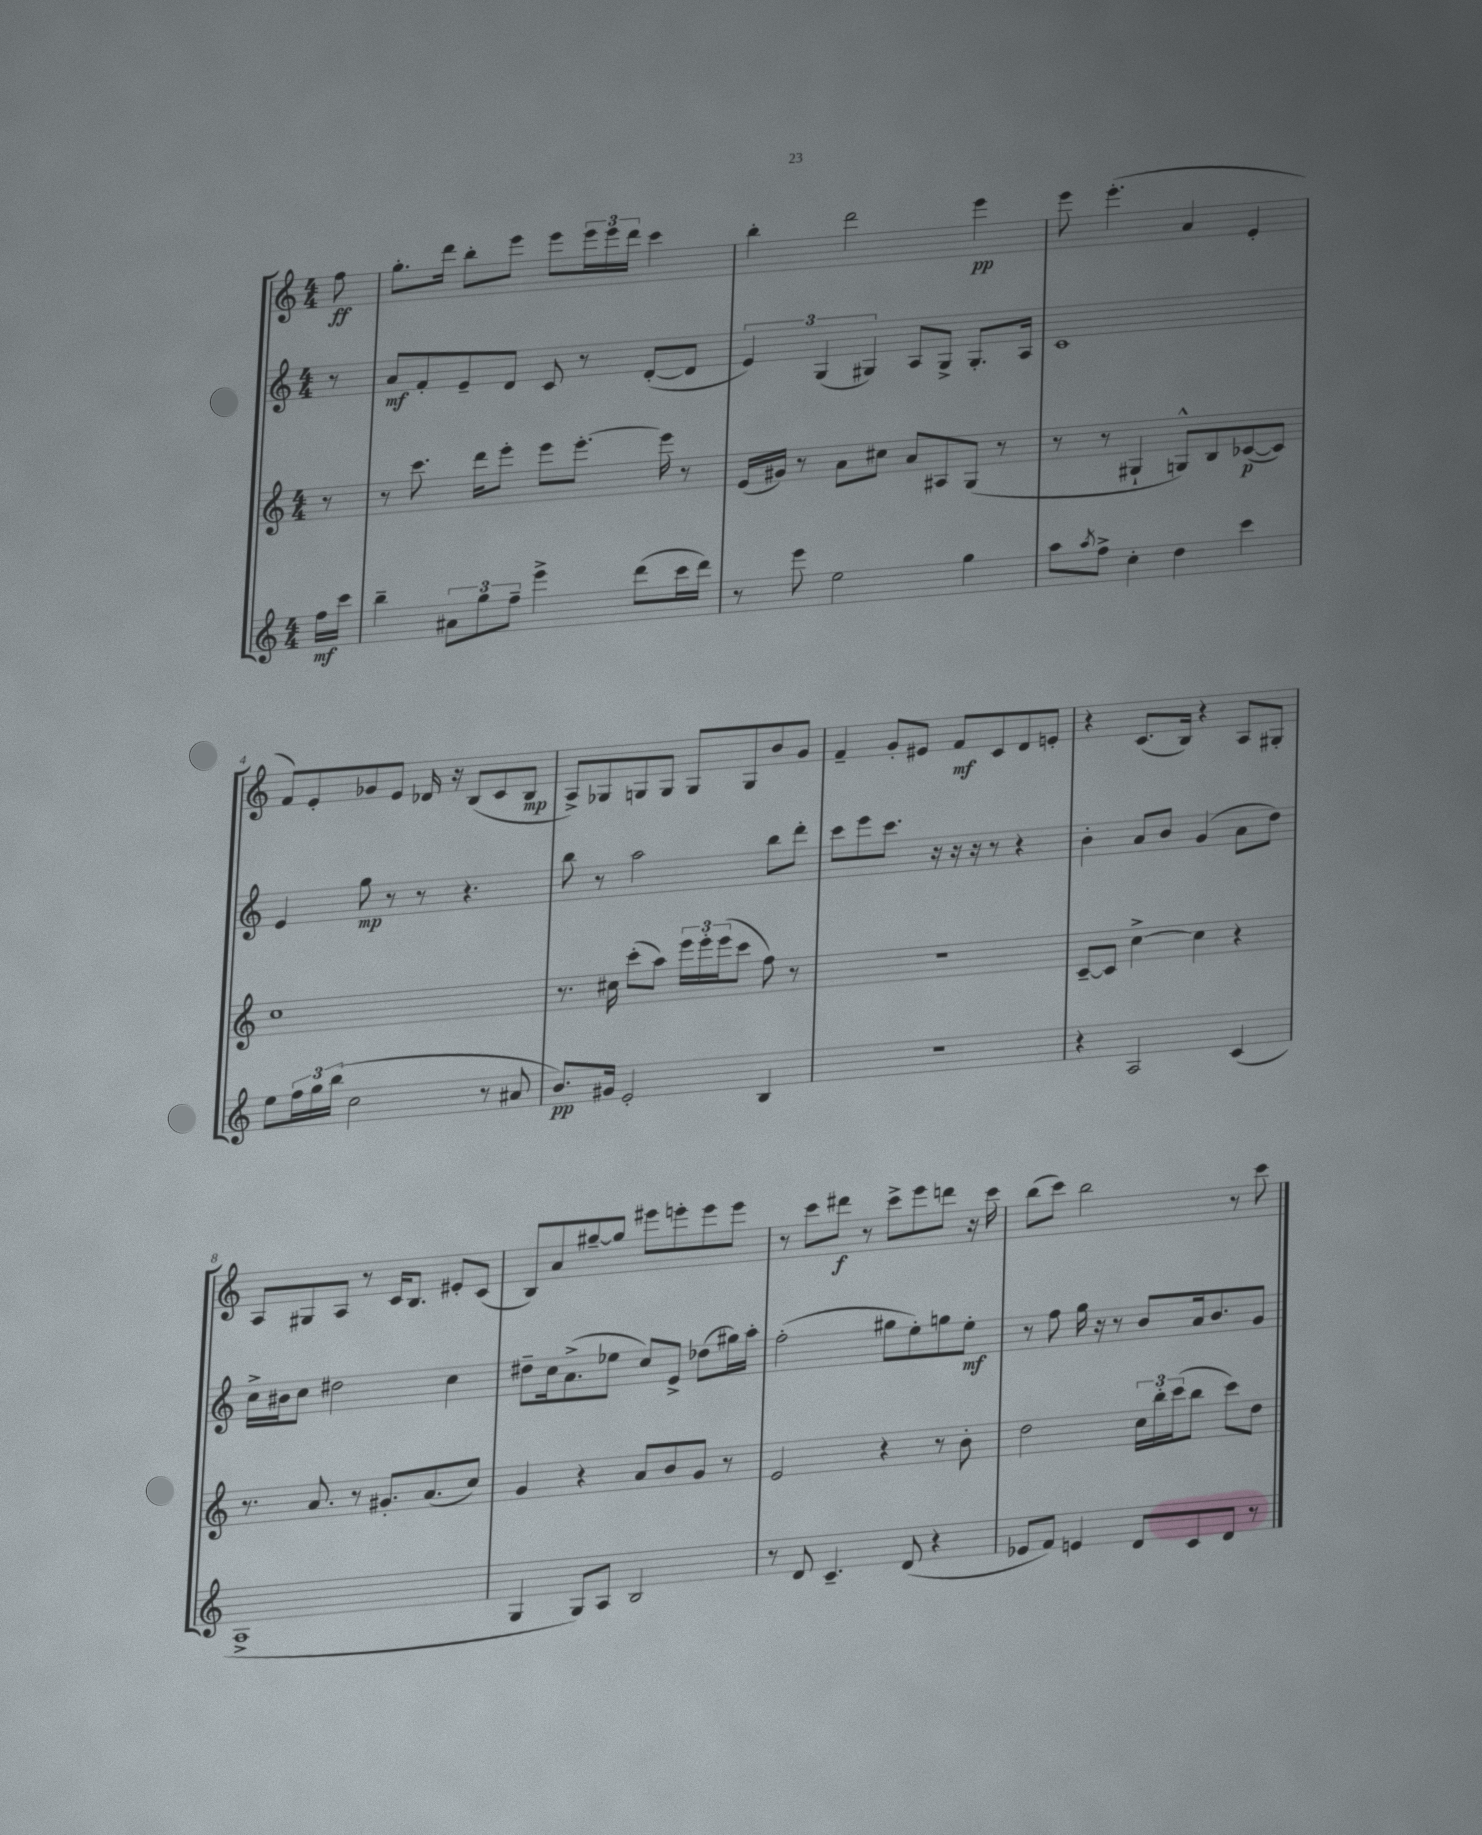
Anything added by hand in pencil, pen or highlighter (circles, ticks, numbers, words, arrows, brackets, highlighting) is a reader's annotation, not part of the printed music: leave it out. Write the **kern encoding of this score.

**kern	**kern	**kern	**kern
*staff4	*staff3	*staff2	*staff1
*clefG2	*clefG2	*clefG2	*clefG2
*k[]	*k[]	*k[]	*k[]
*M4/4	*M4/4	*M4/4	*M4/4
16ff	8r	8r	8ff
16ccc	.	.	.
=	=	=	=
4bb~	8r	8a	8.gg'
.	8.ccc	8f'	.
.	.	.	16ddd
12a#	.	8e~	8bb'
.	16ddd	.	.
12gg	.	.	.
.	8eee'	8d	8eee
12ff~	.	.	.
4eee^	8eee	8c	8eee
.	[8.eee'	8r	24eee
.	.	.	24eee
.	.	.	24ddd
(8ddd	.	([8d'	4ccc
.	16eee]	.	.
16ccc	8r	8d]	.
16ddd)	.	.	.
=	=	=	=
8r	(16e	6e)	4bb'
.	16g#)	.	.
8eee	8r	.	.
.	.	(6G	.
2ee	8a	.	2ddd
.	.	6G#)	.
.	8cc#	.	.
.	8a	8A	.
.	8A#	8G#^	.
4gg	(8G	8.G#'	4eee
.	8r	.	.
.	.	16A	.
=	=	=	=
8aa	8r	1c	8eee
8qaa	.	.	.
8ff^	8r	.	(4.eee'
4cc'	4G#`	.	.
4dd	8G^^)	.	4a
.	8B	.	.
4ccc	([8c-	.	4e'
.	8c-])	.	.
=	=	=	=
8ee	1cc	4e	8f)
24ff	.	.	8e'
24gg	.	.	.
(24bb	.	.	.
2cc	.	8gg	8g-
.	.	8r	8e
.	.	8r	16d-
.	.	.	16r
.	.	4.r	(8B
8r	.	.	8c
8a#	.	.	8B
=	=	=	=
8.b)	8.r	8bb	8A^)
.	.	8r	8G-
16g#	16cc#	.	.
2e'	(8ccc'	2aa	8G
.	8aa)	.	8G
.	24eee	.	8G
.	24eee'	.	.
.	(24eee	.	.
.	8ccc	.	8G
4B	8ff)	8bb	8b
.	8r	8ddd'	8g
=	=	=	=
1r	1r	8ccc	4f~
.	.	8eee	.
.	.	8.ccc	8g'
.	.	.	8e#
.	.	16r	.
.	.	16r	8f
.	.	16r	.
.	.	8r	8c
.	.	4r	8d
.	.	.	8e'
=	=	=	=
4r	[8c~	4b'	4r
.	8c]	.	.
2A	[4cc^	8a	(8.c
.	.	8b	.
.	.	.	16B)
.	4cc]	(4g	4r
(4c	4r	8a	8A
.	.	8dd)	8G#'
=	=	=	=
1A^	8.r	16cc^	8A
.	.	16b#	.
.	.	8cc	8G#
.	8.a	.	.
.	.	2dd#	8A
.	8r	.	8r
.	8.g#'	.	16c
.	.	.	8.B
.	(8.a	.	.
.	.	4cc	8e#'
.	8cc)	.	(8c
=	=	=	=
4G	4g	8dd#~	8B)
.	.	16cc	8a
.	.	(8.a^	.
8G)	4r	.	[8gg#~
8A	.	8ee-	8gg#]
2B	8a	8cc)	8eee#
.	8b	8e^	8eee'
.	8g	(8dd-	8eee
.	8r	16gg#)	8eee
.	.	16aa'	.
=	=	=	=
8r	2e	(2ff'	8r
8d	.	.	8ccc
4.c~	.	.	8ddd#
.	.	.	8r
.	4r	8gg#	8ccc^
(8d	.	8ee')	8eee
4r	8r	8gg	8ddd
.	8b'	8ee'	16r
.	.	.	16ccc
=	=	=	=
8e-	2dd	8r	(8bb
8f)	.	8ff	8ccc)
4e	.	16gg	2bb
.	.	16r	.
.	.	8r	.
8d	24cc	8b	.
.	24bb'	.	.
.	(24ccc	.	.
8c	8bb	16a	.
.	.	8.b	.
8d	8ccc)	.	8r
8r	8dd	8g	8ccc
==	==	==	==
*-	*-	*-	*-
